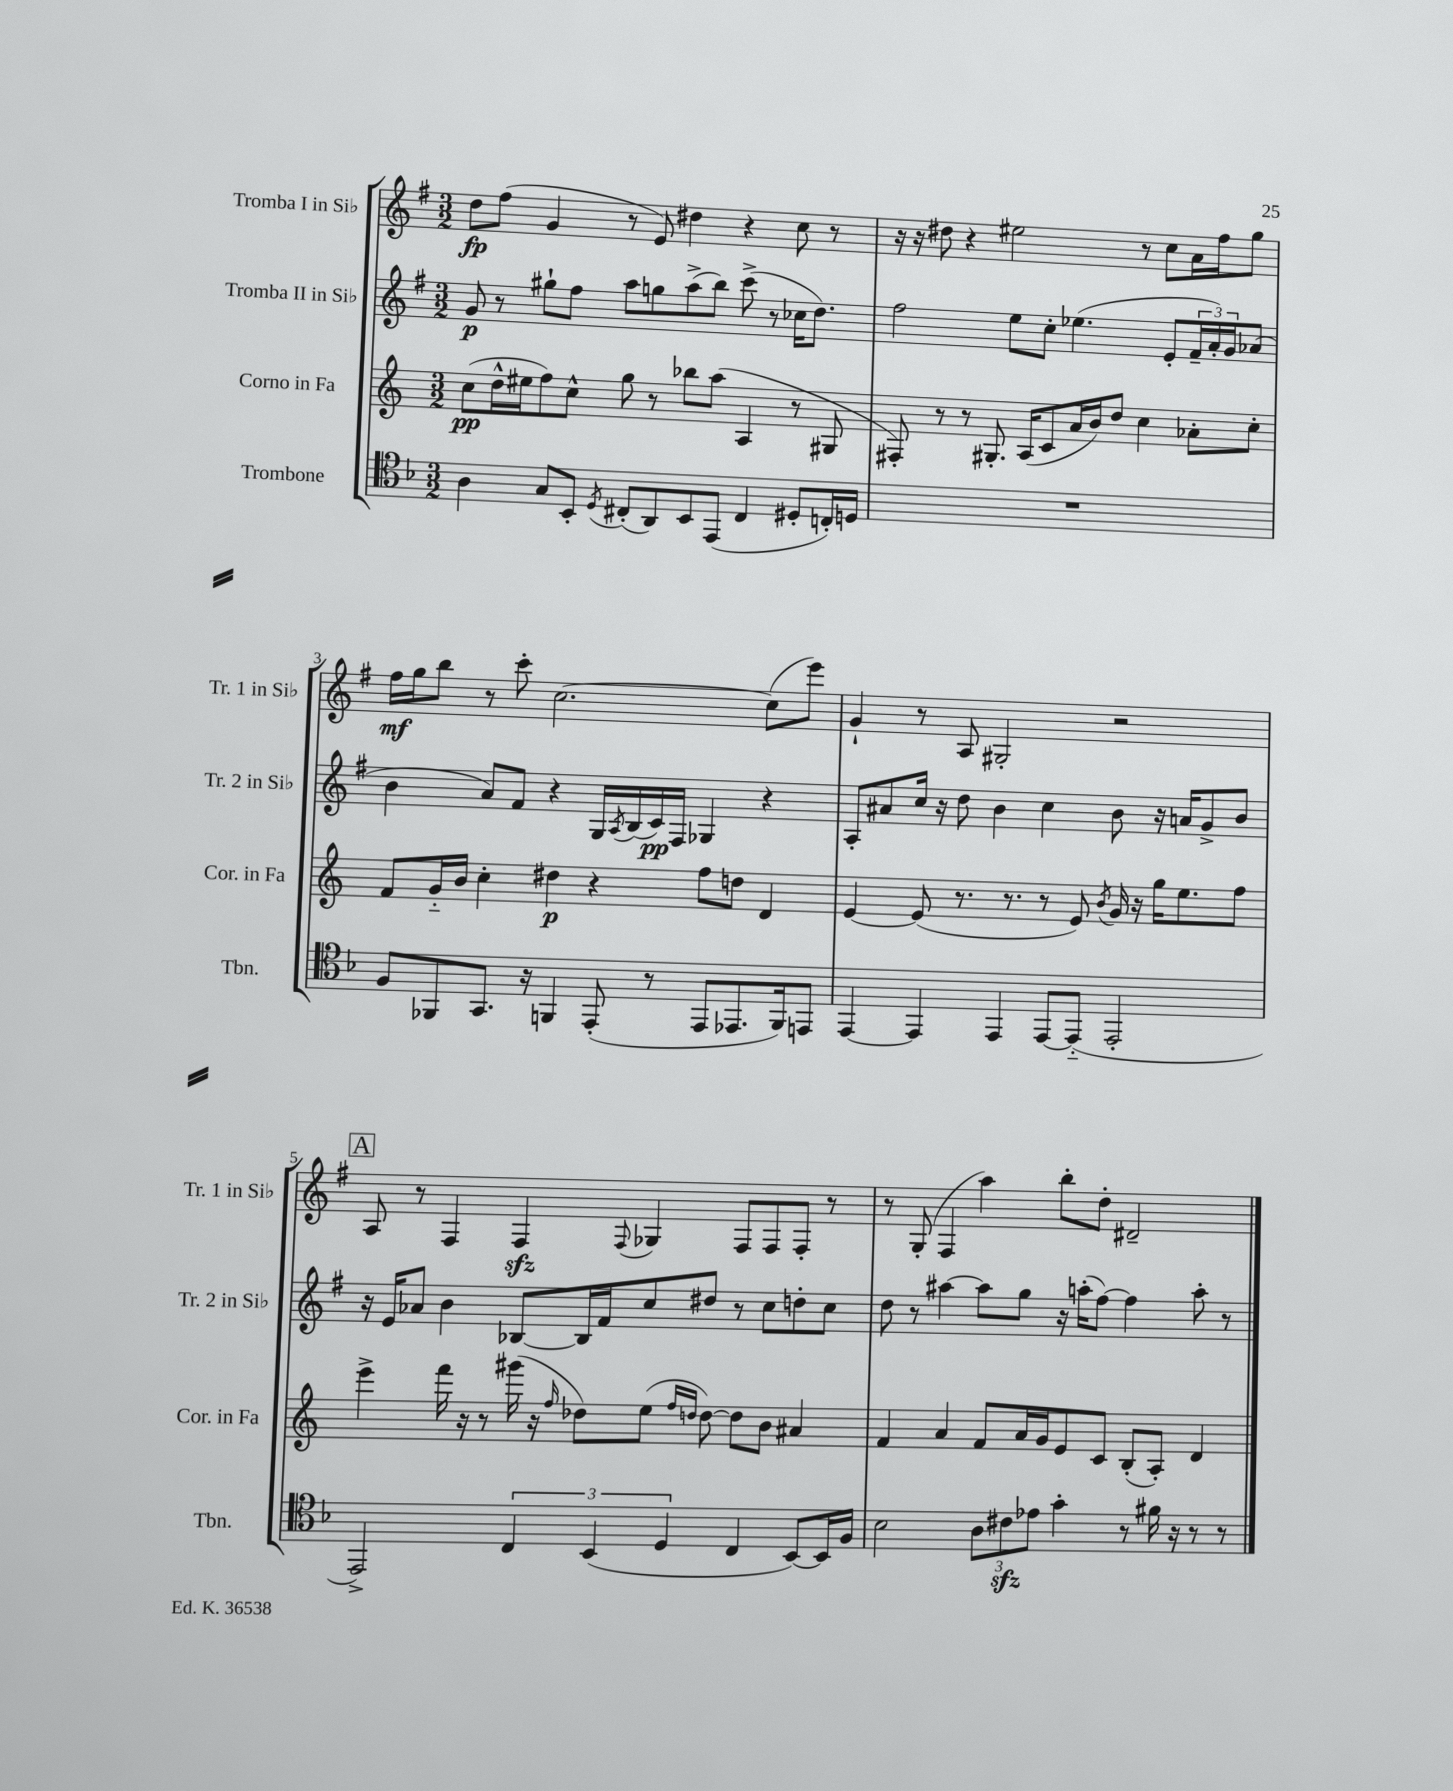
<<
\new StaffGroup <<
\new Staff = "s0" \with { instrumentName = "Tromba I in Sib" shortInstrumentName = "Tr. 1 in Sib" } {
    \clef treble \key g \major \numericTimeSignature \time 3/2
    d''8\fp fis''8( g'4 r8 e'8) dis''4 r4 c''8 r8 |
    r16 r16 dis''8 r4 eis''2 r8 c''8 a'16 fis''16 g''8 |
    fis''16\mf g''16 b''8 r8 c'''8-. c''2.~ c''8( e'''8) |
    g'4-! r8 a8 gis2-. r2 |
    \mark \markup { \box "A" } a8 r8 fis4 fis4\sfz \appoggiatura { fis8 } ges4 fis8 fis8 fis8-. r8 |
    r8 g8-.( fis4 a''4) b''8-. d''8-. dis'2-- \bar "|." |
}
\new Staff = "s1" \with { instrumentName = "Tromba II in Sib" shortInstrumentName = "Tr. 2 in Sib" } {
    \clef treble \key g \major \numericTimeSignature \time 3/2
    g'8\p r8 gis''8-! fis''8 a''8 g''8 a''8->( b''8) c'''8->( r8 ces''16 d''8.) |
    fis''2 e''8 c''8-. ees''4.( e'8-. \tuplet 3/2 { fis'16-- a'16-.) g'16 } aes'8( |
    b'4 a'8) fis'8 r4 g16 \acciaccatura { a8 } b16( c'16\pp) fis16 ges4 r4 |
    a8-. ais'8 c''16 r16 d''8 b'4 c''4 b'8 r16 a'16 g'8-> b'8 |
    \mark \markup { \box "A" } r16 e'16 aes'8 b'4 bes8~ bes16 fis'16 c''8 dis''8 r8 c''8 d''8-. c''8 |
    d''8 r8 ais''4~ ais''8 g''8 r16 a''16-.( fis''8~) fis''4 a''8-. r8 \bar "|." |
}
\new Staff = "s2" \with { instrumentName = "Corno in Fa" shortInstrumentName = "Cor. in Fa" } {
    \clef treble \key c \major \numericTimeSignature \time 3/2
    c''8\pp( d''16-^ eis''16 f''8) c''8-^ g''8 r8 bes''8 a''8( a4 r8 gis8 |
    fis8-.) r8 r8 gis8.-. a16( c'8 a'16 b'16) d''8 c''4 aes'8-. c''8-. |
    f'8 g'16-_ b'16 c''4-. dis''4\p r4 f''8 d''8 d'4 |
    e'4~ e'8( r8. r8. r8 e'8) \acciaccatura { b'8 } g'16 r16 g''16 e''8. f''8 |
    \mark \markup { \box "A" } e'''4-> f'''16 r16 r8 gis'''16( r16 \grace { f''16 } des''8) e''8( \grace { f''16 d''16 } d''8~) d''8 b'8 ais'4 |
    f'4 a'4 f'8 a'16 g'16 e'8 c'8 b8-.( a8-.) d'4 \bar "|." |
}
\new Staff = "s3" \with { instrumentName = "Trombone" shortInstrumentName = "Tbn." } {
    \clef tenor \key f \major \numericTimeSignature \time 3/2
    a4 g8 bes,8-. \acciaccatura { d8 } cis8-.( a,8) bes,8 e,8( cis4 dis8-. c16-.) d16 |
    R1. |
    f8 fes,8 g,8. r16 f,4 e,8-.( r8 e,8 ees,8. f,16) e,8 |
    e,4~ e,4 e,4 e,8~ e,8-_( e,2-. |
    \mark \markup { \box "A" } e,2->) \tuplet 3/2 { c4 bes,4( d4 } c4 bes,8~) bes,16 f16 |
    bes2 \tuplet 3/2 { a8 cis'8\sfz ees'8 } g'4-. r8 fis'16 r16 r8 r8 \bar "|." |
}
>>
>>
